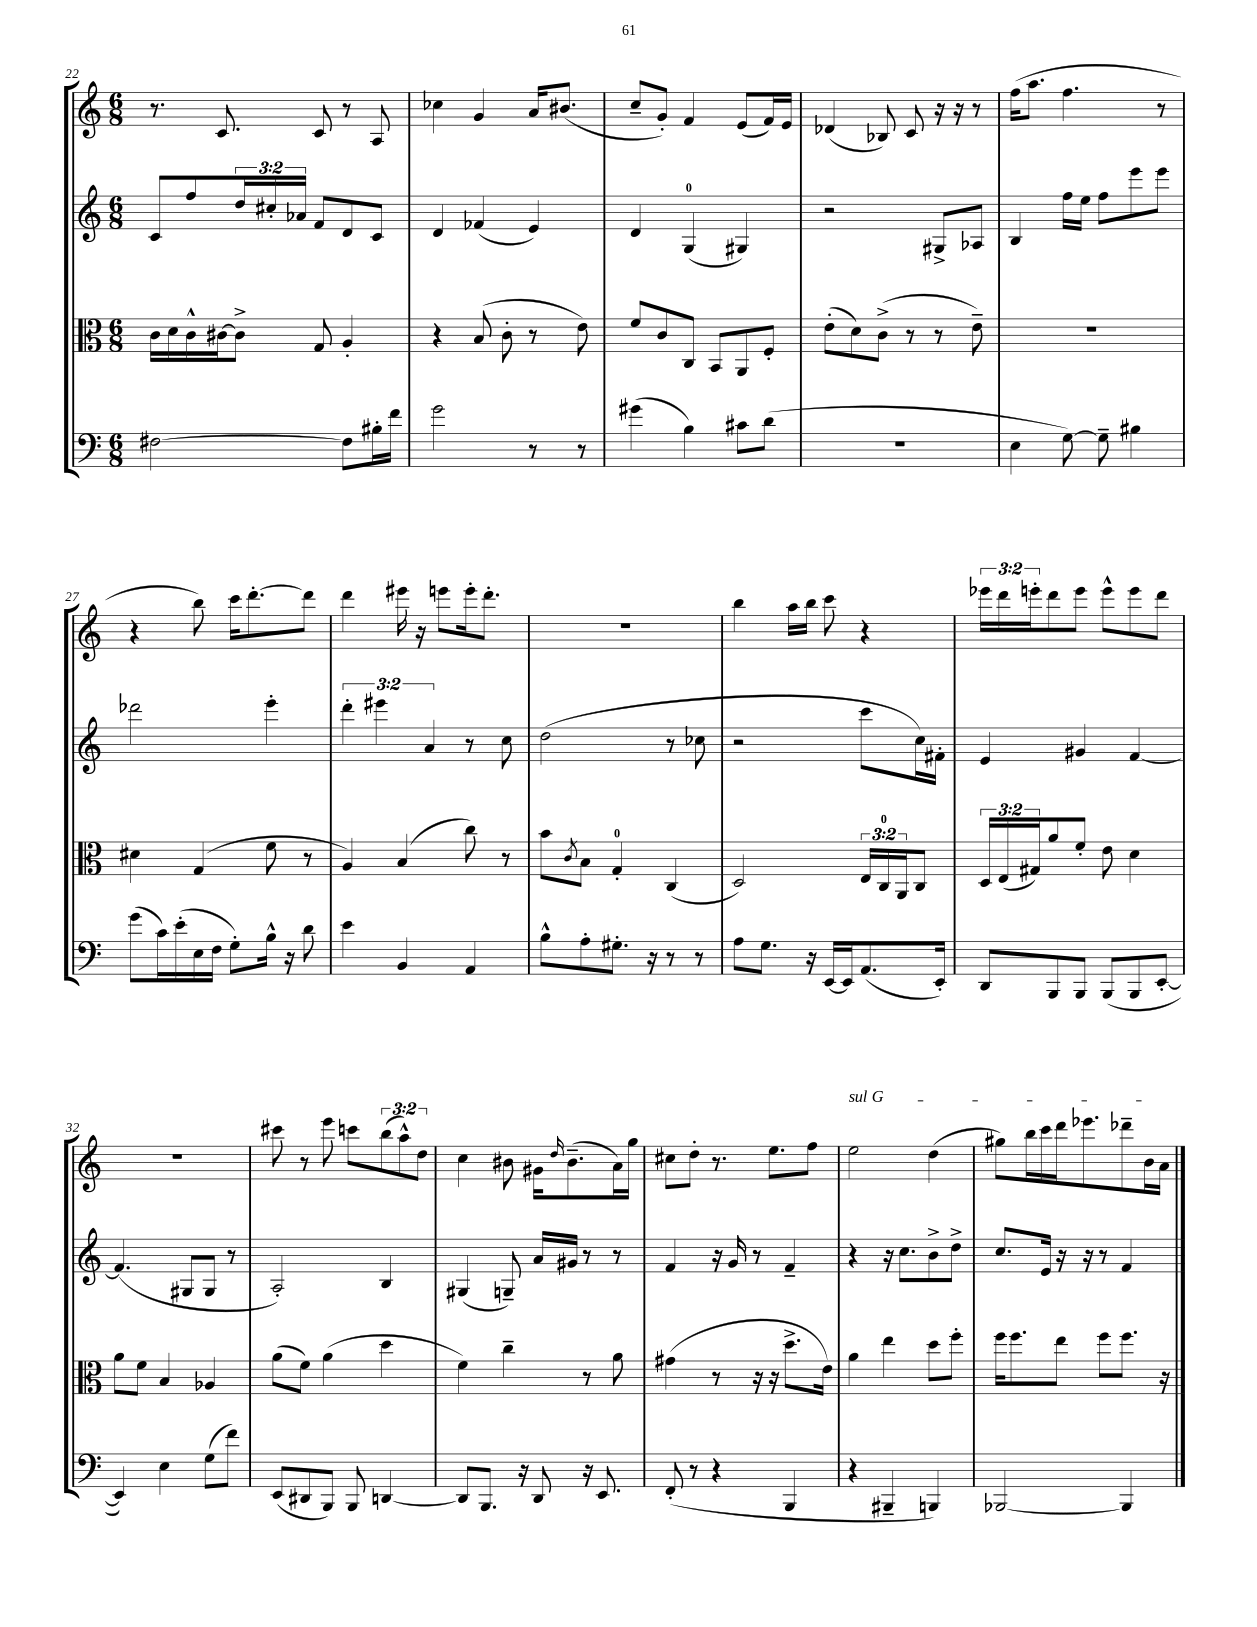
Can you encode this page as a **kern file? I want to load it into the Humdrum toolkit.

**kern	**kern	**kern	**kern
*part4	*part3	*part2	*part1
*staff4	*staff3	*staff2	*staff1
*clefF4	*clefC3	*clefG2	*clefG2
*k[]	*k[]	*k[]	*k[]
*M6/8	*M6/8	*M6/8	*M6/8
=22	=22	=22	=22
[2F#X\	16c\LL	8c/L	8.r
.	16d\	.	.
.	16c^^\	8ff/	.
.	[16c#X\J	.	8.c/
.	8c#^\J]	24dd/L	.
.	.	24cc#X'/	.
.	.	24a-X/JJ	.
.	8G/	8f/L	8c/
8F#\L]	4A'/	8d/	8r
16B#X'\L	.	8c/J	8A/
16f\JJ	.	.	.
=23	=23	=23	=23
2g\	4r	4d/	4cc-X\
.	(8B/	(4f-X/	4g/
.	8c'\	.	.
8r	8r	4e/)	16a/KL
.	.	.	(8.b#X/J
8r	8e\)	.	.
=24	=24	=24	=24
(4g#X\	8f/L	4d/	8cc~/L
.	8c/	.	8g'/J)
4B\)	8C/J	(4G/	4f/
.	8BB/L	.	.
8c#X\L	8AA/	4G#X/)	(8e/L
(8d\J	8F'/J	.	16f/L)
.	.	.	16e/JJ
=25	=25	=25	=25
2.r	(8e'\L	2r	(4d-X/
.	8d\)	.	.
.	(8c^\J	.	8B-X/)
.	8r	.	8c/
.	8r	8G#X^/L	16r
.	.	.	16r
.	8e~\)	8A-X/J	8r
=26	=26	=26	=26
4E\	2.r	4B/	(16ff\KL
.	.	.	8.aa\J
[8G\)	.	16ff\LL	4.ff\
.	.	16ee\JJ	.
8G~\]	.	8ff\L	.
4B#X\	.	8eee\	.
.	.	8eee\J	8r
!!LO:LB:g=z
=27	=27	=27	=27
(8g\L	4d#X\	2ddd-X\	4r
16c\L)	.	.	.
(16e'\	.	.	.
16E\	(4G/	.	8bb\)
16F\JJ	.	.	.
8G'\L)	.	.	16ccc\KL
.	.	.	[8.ddd'\
16B^^\Jk	8f\	4eee'\	.
16r	.	.	.
8d\	8r	.	8ddd\J]
=28	=28	=28	=28
4e\	4A/)	6ddd'\	4ddd\
.	.	6eee#X\	.
4BB/	(4B/	.	16eee#X\
.	.	.	16r
.	.	6a/	.
.	.	.	8eeen\L
4AA/	8cc\)	8r	16eee'\k
.	.	.	8.ddd'\J
.	8r	8cc\	.
=29	=29	=29	=29
8B^^\L	8b\L	(2dd\	2.r
.	8qc/	.	.
8A'\	8B\J	.	.
8.G#X'\J	4G'/	.	.
16r	.	.	.
8r	(4C/	8r	.
8r	.	8cc-X\	.
=30	=30	=30	=30
8A\L	2D/)	2r	4bb\
8.G\J	.	.	.
.	.	.	16aa\LL
16r	.	.	16bb\JJ
[16EE/LL	.	.	8ccc\
16EE/J]	.	.	.
(8.AA/	24E/LL	8ccc\L	4r
.	24C/	.	.
.	24AA/J	.	.
.	8C/J	16cc\L)	.
16EE'/Jk)	.	16f#X'\JJ	.
=31	=31	=31	=31
8DD/L	24D/LL	4e/	24eee-X\LL
.	(24E/	.	24ddd\
.	24G#X/J)	.	24eeen'\J
8BBB/	8a/	.	8ddd\
8BBB/J	8f'/J	4g#X/	8eee\J
(8BBB/L	8e\	.	8eee^^\L
8BBB/	4d\	[4f/	8eee\
[8EE'/J	.	.	8ddd\J
!!LO:LB:g=z
=32	=32	=32	=32
4EE/])	8a\L	(4.f/]	2.r
.	8f\J	.	.
4E\	4B/	.	.
.	.	8G#X/L	.
(8G\L	4A-X/	8G#/J	.
8f\J)	.	8r	.
=33	=33	=33	=33
(8EE/L	(8a\L	2A'/)	8ccc#X\
8DD#X/	8f\J)	.	8r
8BBB/J)	(4a\	.	8eee\
8BBB/	.	.	8cccn\L
[4DDn/	4dd\	4B/	(12bb\
.	.	.	12aa^^\)
.	.	.	12dd\J
=34	=34	=34	=34
8DD/L]	4f\)	(4G#X/	4cc\
8.BBB/J	.	.	.
.	4cc~\	8Gn~/)	8b#X\
16r	.	.	.
8DD/	.	16a/LL	16g#X\KL
.	.	.	16qqdd/
.	.	16g#X/JJ	(8.b#~\
16r	8r	8r	.
8.EE/	.	.	.
.	8a\	8r	16a\L)
.	.	.	16gg\JJ
=35	=35	=35	=35
(8FF'/	(4g#X\	4f/	8cc#X\L
8r	.	.	8dd'\J
4r	8r	16r	8.r
.	.	16g/	.
.	16r	8r	.
.	16r	.	8.ee\L
4BBB/	8.dd^\L	4f~/	.
.	.	.	8ff\J
.	16e\Jk)	.	.
=36	=36	=36	=36
!	!	!	!LO:TX:a:i:t=sul G
4r	4a\	4r	2ee\
4BBB#X~/	4ee\	16r	.
.	.	8.cc\L	.
4BBBn/)	8dd\L	8b^\	(4dd\
.	8ff'\J	8dd^\J	.
=37	=37	=37	=37
[2BBB-X/	16ff\KL	8.cc/L	8gg#X\L)
.	8.ff\	.	.
.	.	.	16bb\L
.	.	16e/Jk	16ccc\
.	8ee\J	16r	16ddd\J
.	.	16r	8.eee-X\
.	8ff\L	8r	.
4BBB-/]	8.ff\J	4f/	8ddd-X~\
.	.	.	16b\L
.	16r	.	16a\JJ
==	==	==	==
*-	*-	*-	*-
